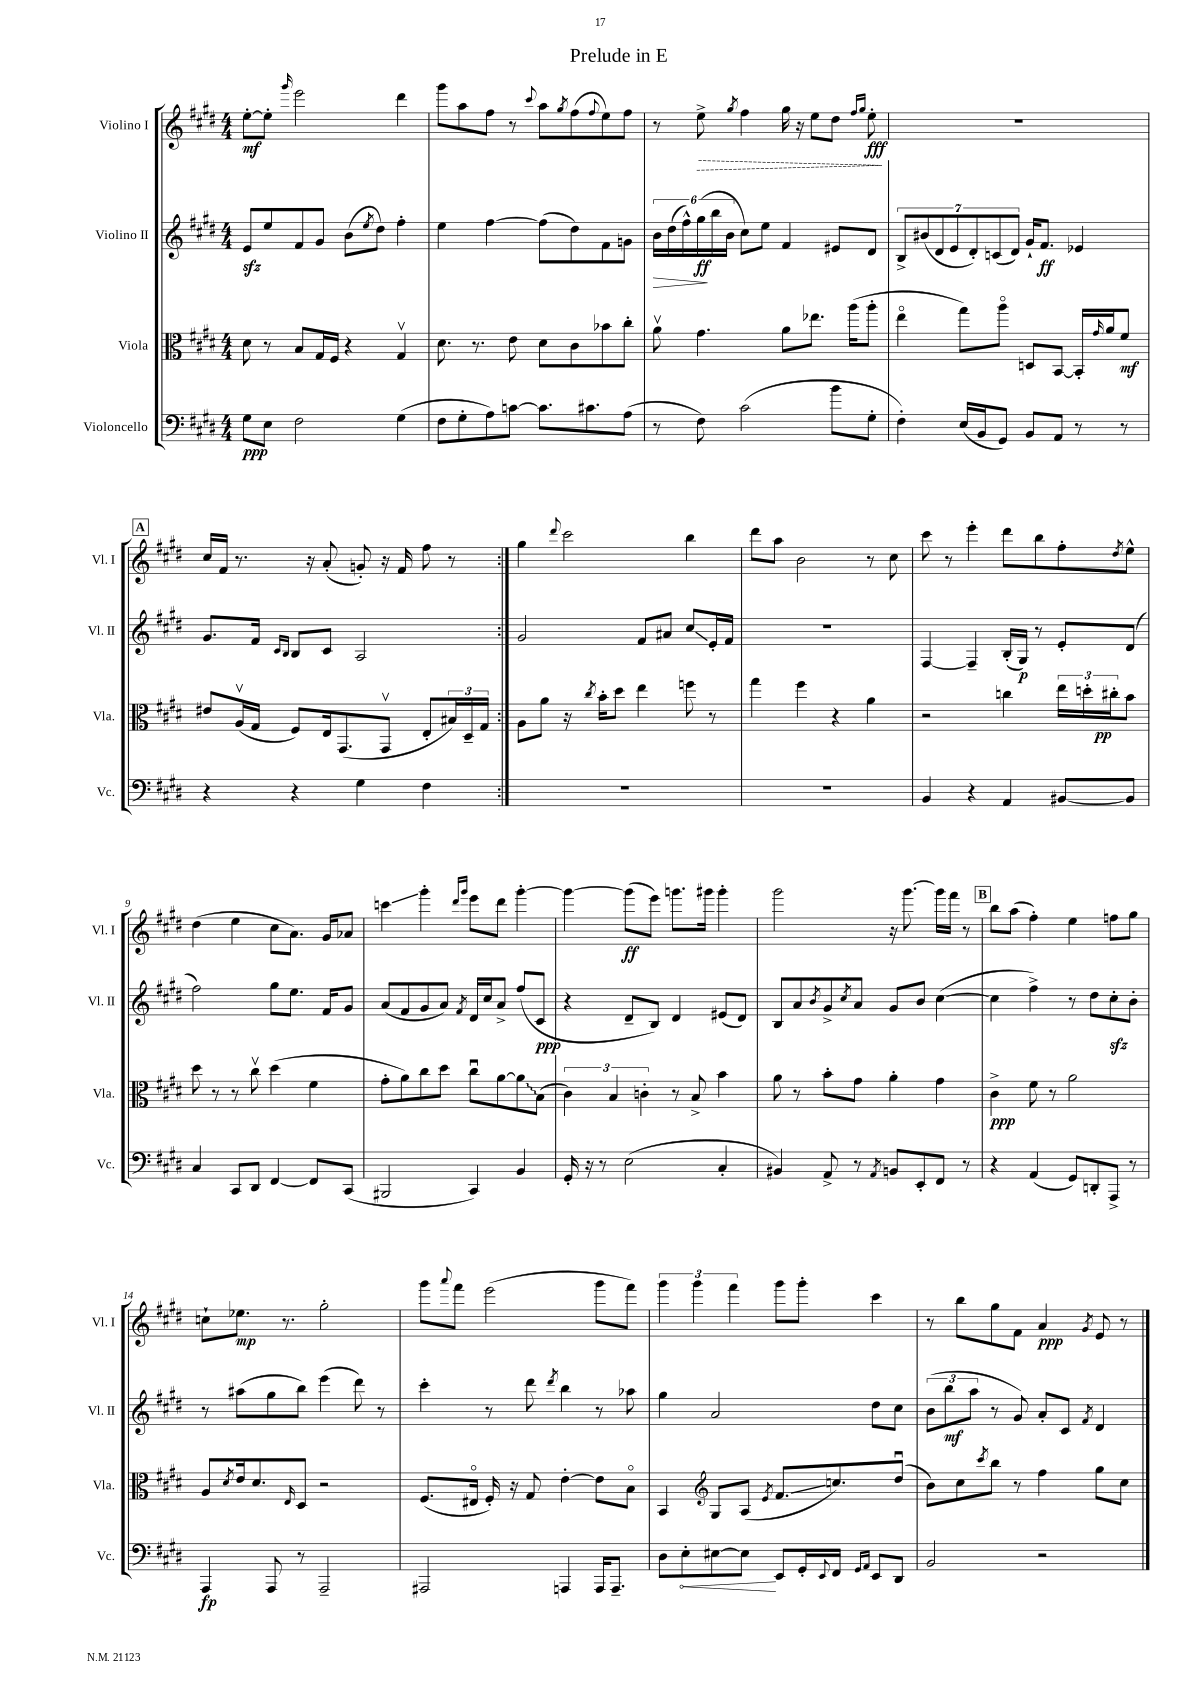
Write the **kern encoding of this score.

**kern	**kern	**kern	**kern
*staff4	*staff3	*staff2	*staff1
*clefF4	*clefC3	*clefG2	*clefG2
*k[f#c#g#d#]	*k[f#c#g#d#]	*k[f#c#g#d#]	*k[f#c#g#d#]
*M4/4	*M4/4	*M4/4	*M4/4
8G#\L	8d#\	8e/L	[8ee'\L
8E\J	8r	8ee/	8ee'\]J
.	.	.	16qqggg#/
2F#\	8B/L	8f#/	2eee\
.	16G#/L	8g#/J	.
.	16F#/JJ	.	.
.	4r	(8b\L	.
.	.	8qee/	.
.	.	8dd#\J)	.
(4G#\	4G#v/	4ff#'\	4ddd#\
=	=	=	=
8F#\L	8.d#\	4ee\	8ggg#\L
8G#'\	.	.	8aa\
.	8.r	.	.
8A\)	.	[4ff#\	8ff#\J
[8c\J	8e\	.	8r
.	.	.	8qqccc#/
8.c\]L	8d#\L	(8ff#\]L	8aa\L
.	.	.	8qgg#/
.	8c#\	8dd#\)	(8ff#\
8.c#\	.	.	.
.	.	.	8qqff#/
.	8b-\	8f#\	8ee\)
(8A\J	8cc#'\J	8g\J	8ff#\J
=	=	=	=
8r	8av\	24b\LL	8r
.	.	(24dd#\	.
.	.	24ff#^^\)	.
8F#\)	4.g#\	(24gg#\	8ee^\
.	.	24bb\	.
.	.	24b\JJ	.
.	.	.	8qgg#/
(2c#\	.	8cc#\L)	4ff#\
.	.	8ee\J	.
.	8a\L	4f#/	16gg#\
.	.	.	16r
.	8.ee-\J	.	8ee\L
8b\L	.	8e#/L	8dd#\J
.	(16aa\LK	.	.
.	.	.	16qqff#/LL
.	.	.	16qqgg#/JJ
8G#'\J	8aa'\J	8d#/J	8ee'\
=	=	=	=
4F#'\)	4eeo\	14B^/L	1r
.	.	(14b#/	.
.	.	14d#/	.
.	.	14e/	.
(16E/LL	8gg#\L)	.	.
.	.	14d#'/)	.
16BB/J	.	.	.
.	.	(14c/	.
8GG#/J)	8aao\J	.	.
.	.	14d#/J)	.
8BB/L	8D/L	16g#`/LK	.
.	.	8.f#/J	.
8AA/J	[8BB/J	.	.
8r	16BB'/]LL	4e-/	.
.	16qqg#/	.	.
.	16a/J	.	.
8r	8f#/J	.	.
=	=	=	=
4r	8e#/L	8.g#/L	16cc#/LL
.	.	.	16f#/JJ
.	(16Av/L	.	8.r
.	16G#/JJ	16f#/Jk	.
.	.	16qqc#/LL	.
.	.	16qqB/JJ	.
4r	8F#/L)	8B/L	.
.	.	.	16r
.	16E/k	8c#/J	(8a'/
.	(8.GG#/	.	.
4G#\	.	2A/	8g'/)
.	8GG#v/J	.	16r
.	.	.	16f#/
4F#\	8E'/L	.	8ff#\
.	24B#/L)	.	8r
.	24D#~/	.	.
.	24G#/JJ	.	.
=:|!	=:|!	=:|!	=:|!
1r	8A\L	2g#/	4gg#\
.	8a\J	.	.
.	.	.	8qqddd#/
.	16r	.	2ccc#\
.	8qcc#/	.	.
.	16b'\LK	.	.
.	8dd#\J	.	.
.	4ee\	8f#/L	.
.	.	8a#/J	.
.	8ff\	8cc#/L	4bb\
.	8r	16e'/L	.
.	.	16f#/JJ	.
=	=	=	=
1r	4gg#\	1r	8ddd#\L
.	.	.	8aa\J
.	4ff#\	.	2b\
.	4r	.	.
.	4a\	.	8r
.	.	.	8cc#\
=	=	=	=
4BB/	2r	[4F#/	8ccc#\
.	.	.	8r
4r	.	4F#~/]	4eee'\
4AA/	4cc\	(16B'/LL	8ddd#\L
.	.	16G#/JJ)	.
.	.	8r	8bb\
[8BB#/L	24ee\LL	8e'/L	8ff#'\
.	24dd'\	.	.
.	24cc#'\J	.	.
.	.	.	8qdd#/
8BB#/]J	8b\J	(8d#/J	8ee^^\J
=	=	=	=
4C#/	8dd#\	2ff#\)	(4dd#\
.	8r	.	.
8CC#/L	8r	.	4ee\
8DD#/J	8cc#v\	.	.
[4FF#/	(4dd#\	8gg#\L	8cc#\L
.	.	8.ee\J	8.a\J)
8FF#/]L	4f#\	.	.
.	.	16f#/LK	16g#/LK
(8CC#/J	.	8g#/J	8a-/J
=	=	=	=
2BBB#/	8g#'\L	(8a/L	4ccc\
.	8a\)	8f#/	.
.	8cc#\	8g#/	4ggg#'\
.	8dd#\J	8a/J)	.
.	.	.	16qqddd#/LL
.	.	8qf#/	16qqggg#/JJ
4CC#/)	8cc#u\L	16d#/LL	8eee\L
.	.	16cc#/J	.
.	[8a\	8a^/J	8ddd#\J
4BB/	8a\]	(8ff#/L	[4ggg#'\
.	(8B\J	8c#/J	.
=	=	=	=
16GG#'/	6c#\)	4r	4ggg#\_
16r	.	.	.
8r	.	.	.
.	6B/	.	.
(2E\	.	8d#~/L	(8ggg#\]L
.	6c'\	.	.
.	.	8B/J)	8eee\J)
.	8r	4d#/	8.ggg\L
.	8B^/	.	.
.	.	.	16ggg#\Jk
4C#'/	4b\	(8e#/L	4ggg#'\
.	.	8d#/J)	.
=	=	=	=
4BB#/)	8a\	8B/L	2ggg#\
.	8r	8a/	.
.	.	8qb/	.
8AA^/	8b'\L	8g#^/	.
.	.	8qcc#/	.
8r	8g#\J	8a/J	.
8qAA/	.	.	.
8BB/L	4a'\	8g#/L	16r
.	.	.	[8.ggg#\
8EE'/	.	8b/J	.
8FF#/J	4g#\	([4cc#\	16ggg#\]LL
.	.	.	16fff#\JJ
8r	.	.	8r
=	=	=	=
4r	4c#^\	4cc#\]	8bb\L
.	.	.	(8aa\J
(4AA/	8f#\	4ff#^\)	4ff#'\)
.	8r	.	.
8GG#/L)	2a\	8r	4ee\
8DD'/	.	8dd#\L	.
8AAA^/J	.	8cc#'\	8ff\L
8r	.	8b'\J	8gg#\J
=	=	=	=
4AAA/	8A/L	8r	8cc`\L
.	8qd#/	.	.
.	16e/k	(8aa#\L	8.ee-\J
.	8.d#/	.	.
8AAA/	.	8gg#\	.
.	.	.	8.r
.	16qqE/	.	.
8r	8D#/J	8bb\J)	.
2AAA~/	2r	(4eee\	2gg#'\
.	.	8ddd#\)	.
.	.	8r	.
=	=	=	=
2AAA#/	(8.F#/L	4ccc#'\	8ggg#\L
.	.	.	8qqaaa/
.	.	.	8fff#\J
.	16E#o/Jk	.	.
.	16F#'/)	8r	(2eee\
.	16r	.	.
.	8G#/	8ddd#\	.
.	.	8qddd#/	.
4AAA/	[4e'\	4bb\	.
16AAA/LK	8e\]L	8r	8ggg#\L
8.AAA~/J	.	.	.
.	8Bo\J	8aa-\	8fff#\J)
=	=	=	=
8D#\L	4BB/	4gg#\	6ggg#\
8E'\	.	.	.
.	.	.	6ggg#\
*	*clefG2	*	*
[8E#\	8G#/L	2a/	.
.	.	.	6fff#\
8E#\]J	(8A/J	.	.
.	8qe/	.	.
8EE/L	8.f#/L	.	8ggg#\L
16GG#'/L	.	.	8ggg#'\J
8qqEE/	.	.	.
16FF#/JJ	8.cc/)	.	.
16qqGG#/LL	.	.	.
16qqAA/JJ	.	.	.
8EE/L	.	8dd#\L	4ccc#\
8DD#/J	(8dd#u/J	8cc#\J	.
=	=	=	=
2BB/	8b\L)	(12b\L	8r
.	.	12bb\	.
.	8cc#\	.	8bb\L
.	.	12aa\J	.
.	8qccc#/	.	.
.	8bb\J	8r	8gg#\
.	8r	8g#/)	8f#\J
2r	4ff#\	8a'/L	4a/
.	.	8c#/J	.
.	.	8qf#/	8qg#/
.	8gg#\L	4d#/	8e/
.	8cc#\J	.	8r
==	==	==	==
*-	*-	*-	*-
